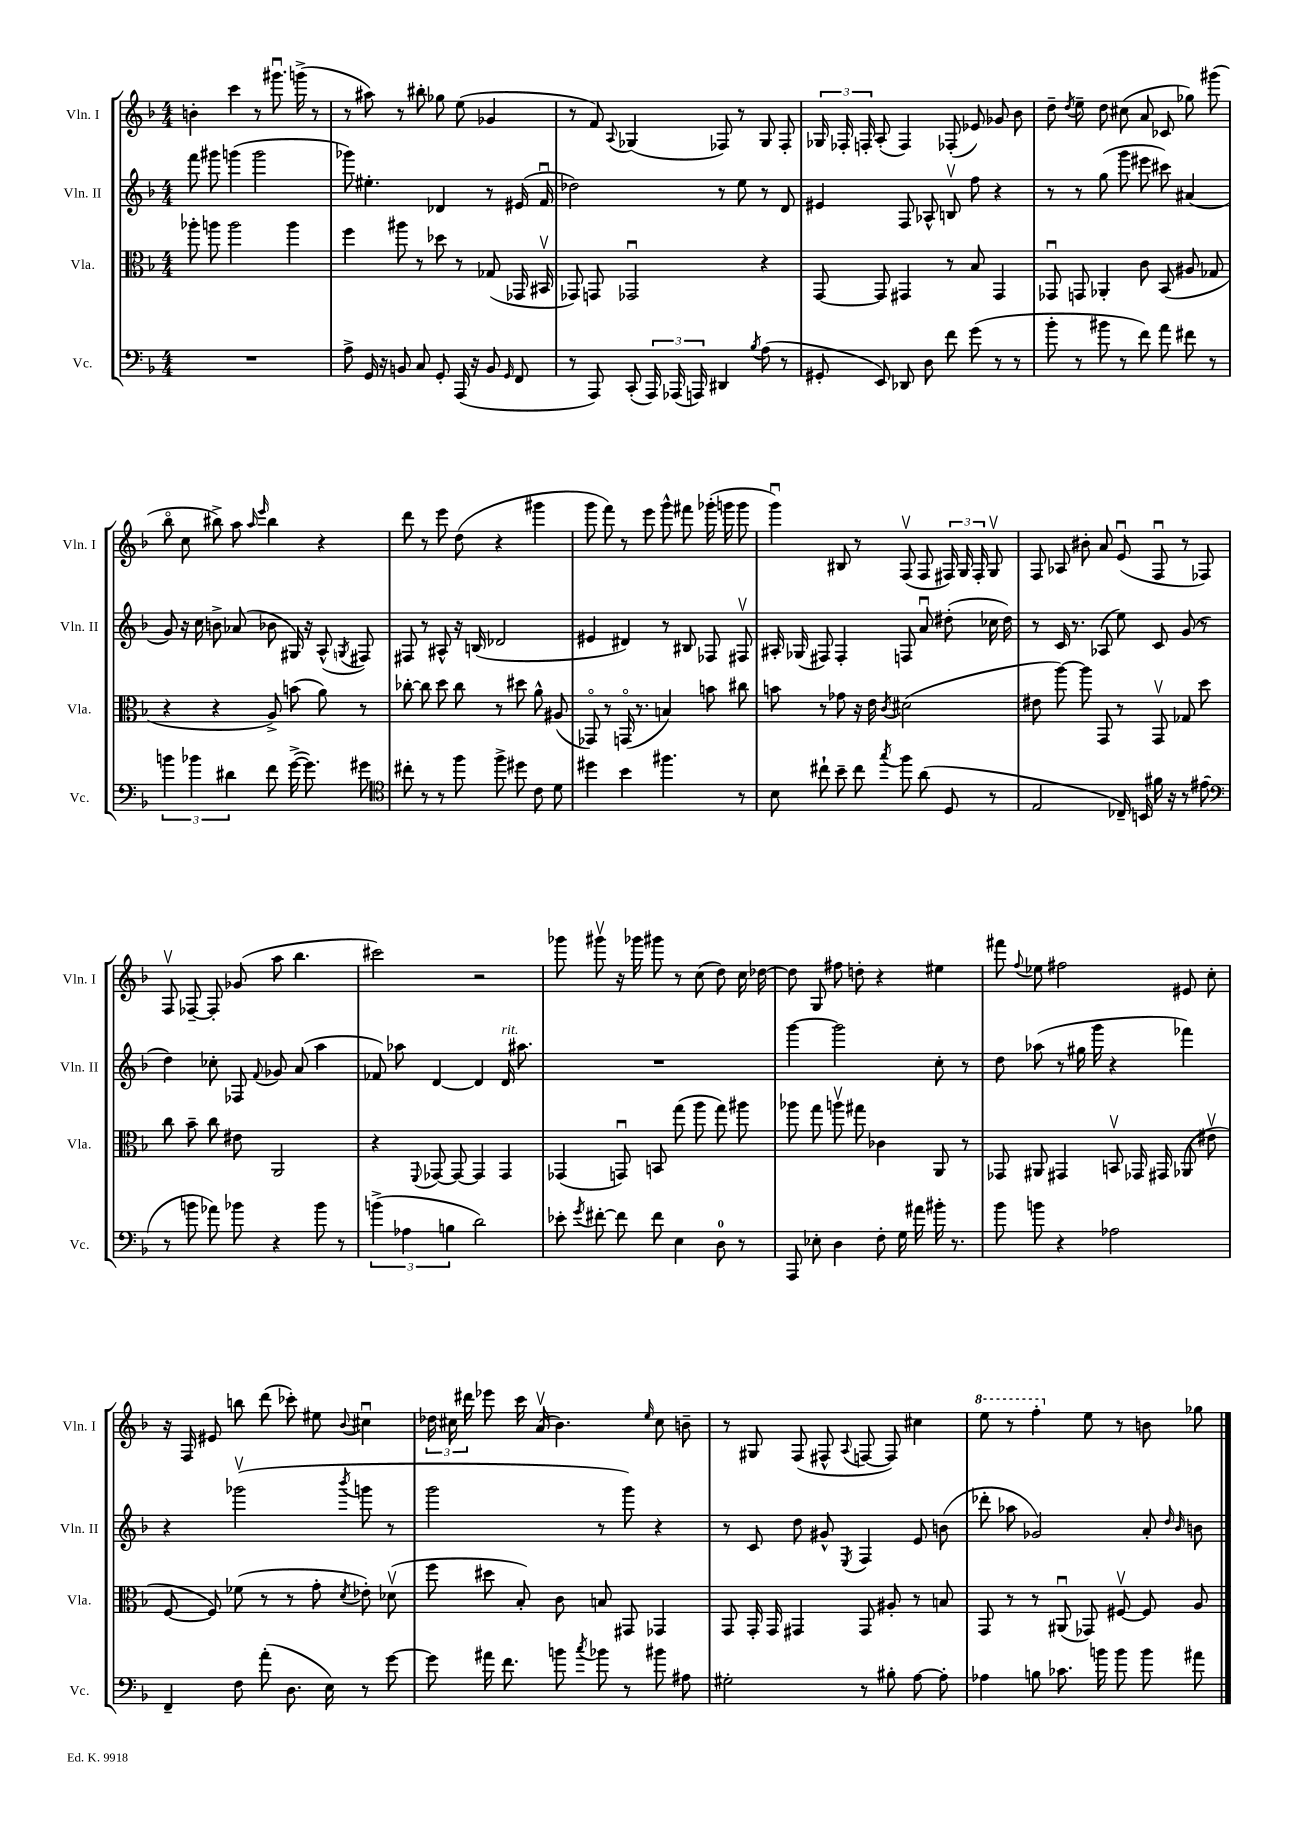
<<
\new StaffGroup <<
\new Staff = "s0" \with { instrumentName = "Vln. I" shortInstrumentName = "Vln. I" } {
    \clef treble \key f \major \numericTimeSignature \time 4/4
    \autoBeamOff b'4-. c'''4 r8 gis'''8.\downbow g'''16->( r8 |
    r8 ais''8) r8 bis''8-. ges''8 e''8( ges'4 |
    r8 f'8) \appoggiatura { a8 } ges4( fes8) r8 ges8 fes8-. |
    \tuplet 3/2 { ges16 fes16-. f16-. } a8-.( f4) fes8-.( ees'8) ges'8 bes'8 |
    d''8-- \acciaccatura { d''8 } e''8-- d''8 cis''8( a'8 ces'8 ges''8) gis'''8( |
    bes''8\flageolet c''8 bis''8->) a''8 \grace { a''16 e'''16 } bis''4 r4 |
    d'''8 r8 e'''8 d''8( r4 gis'''4 |
    g'''8 f'''8) r8 e'''8 g'''8-^ fis'''8 ges'''16-.( g'''16 g'''8 |
    g'''4\downbow) bis8 r8 f8\upbow( f8 \tuplet 3/2 { fis16) g16 fis16-. } g8\upbow |
    f8 aes8 bis'8-. a'8 e'8\downbow( f8\downbow r8 fes8) |
    f8\upbow fes8~-- fes8-. ges'8( a''8 bes''4. |
    cis'''2) r2 |
    ges'''8 gis'''8\upbow r16 ges'''16 gis'''8 r8 c''8( d''8) c''16 des''16~ |
    des''8 g8 fis''8 d''8-. r4 eis''4 |
    fis'''8 \appoggiatura { f''8 } ees''8 fis''2 eis'8 c''8-. |
    r16 f16 eis'8 b''8 d'''8( ces'''8-.) eis''8 \appoggiatura { bes'8 } cis''4\downbow |
    \tuplet 3/2 { des''16 cis''16 dis'''16 } ees'''8 c'''16 a'16\upbow( bes'4.) \grace { e''16 } cis''8 b'8-- |
    r8 gis8 f8( fis8-^ \appoggiatura { a8 } f8~ f8) cis''4 |
    \ottava #1 e'''8 r8 f'''4-. \ottava #0 e''8 r8 b'8 ges''8 \bar "|." |
}
\new Staff = "s1" \with { instrumentName = "Vln. II" shortInstrumentName = "Vln. II" } {
    \clef treble \key f \major \numericTimeSignature \time 4/4
    \autoBeamOff f'''8 gis'''8 g'''4( g'''2 |
    ges'''8) eis''4.-. des'4 r8 eis'16( f'16\downbow |
    des''2) r8 e''8 r8 d'8 |
    eis'4 f8 aes8-^ b8\upbow f''8 r4 |
    r8 r8 g''8( g'''8 eis'''8 cis'''8) ais'4( |
    g'8) r16 c''16 b'8-> aes'8( bes'8 gis16) r16 a8-^( \acciaccatura { g8 } fis8) |
    fis8 r8 ais8-^ r16 b16( des'2 |
    eis'4 dis'4) r8 bis8 fes8 fis8\upbow |
    ais16-. ges16( fis8) fis4-. f8 a'8\downbow dis''8-.( ces''16 dis''16) |
    r8 c'16 r8. aes8( e''8) c'8 g'8( r8 |
    d''4) ces''8-. fes8 \appoggiatura { f'8 } ges'8 a'8( a''4 |
    fes'8) aes''8 d'4~ d'4 d'16^\markup { \italic "rit." } ais''8. |
    R1 |
    g'''4~ g'''2 c''8-. r8 |
    d''8 aes''8( r8 gis''16 g'''16 r4 fes'''4) |
    r4 ges'''2\upbow( \acciaccatura { bes'''8 } g'''8 r8 |
    g'''2 r8 g'''8) r4 |
    r8 c'8 d''8 gis'8-^ \acciaccatura { e8 } f4 e'8 b'8( |
    des'''8-. aes''8 ges'2) a'8-. \grace { d''16 bes'16 } b'8 \bar "|." |
}
\new Staff = "s2" \with { instrumentName = "Vla." shortInstrumentName = "Vla." } {
    \clef alto \key f \major \numericTimeSignature \time 4/4
    \autoBeamOff aes''8-. a''8 a''2 a''4 |
    f''4 ais''8 r8 des''8 r8 ges8( ges,16 bis,16\upbow |
    ges,8) g,8 ges,2\downbow r4 |
    g,8~ g,8 gis,4 r8 bes8 gis,4 |
    ges,8\downbow g,8 aes,4-. c'8 bes,8( ais8 ges8 |
    r4 r4 a8->) b'8( a'8) r8 |
    ces''8~-. ces''8 d''8 ces''8 r8 dis''8 a'8-^ ais8( |
    ges,8\flageolet) r8 g,16\flageolet( r8. b4) b'8 cis''8 |
    b'8 r8 ges'8 r16 e'16 \acciaccatura { c'8 } dis'2( |
    eis'8 a''8~) a''8 g,8 r8 g,8\upbow ges8 d''8 |
    c''8 bes'8-- c''8 eis'8 a,2 |
    r4 \appoggiatura { f,8 } ges,8~ ges,8~ ges,4 ges,4 |
    ges,4( g,8\downbow) b,8 g''8( a''8 g''8) ais''8 |
    aes''8 g''8 a''8\upbow gis''8 ces'4 a,8 r8 |
    ges,8 ais,8 gis,4 b,8\upbow ges,16 gis,16 aes,8( eis'8\upbow |
    f8~ f8) fes'8( r8 r8 g'8-. \acciaccatura { d'8 } ees'8-.) des'8\upbow( |
    f''8 dis''8 bes8-.) c'8 b8 gis,8 ges,4 |
    g,8 g,16-. g,16 gis,4 gis,8 ais8-. r8 b8 |
    g,8 r8 r8 ais,8\downbow( ges,8) fis8~\upbow fis8 a8 \bar "|." |
}
\new Staff = "s3" \with { instrumentName = "Vc." shortInstrumentName = "Vc." } {
    \clef bass \key f \major \numericTimeSignature \time 4/4
    \autoBeamOff R1 |
    a8-> g,16 r16 b,8 c8 g,8-. a,,16( r16 b,8 \grace { g,16 } f,8 |
    r8 a,,8) c,8-.( \tuplet 3/2 { a,,16) aes,,16( a,,16) } dis,4 \acciaccatura { bes8 } a8( r8 |
    gis,8-. e,8) des,8 d8 f'8 g'8( r8 r8 |
    bes'8-. r8 bis'8 r8 f'8) a'8 fis'8 r8 |
    \tuplet 3/2 { b'4 bes'4 dis'4 } f'8 g'16~->( g'8.) gis'8 |
    \clef tenor cis''8-. r8 r8 f''8 f''8-> dis''8 c'8 d'8 |
    dis''4 bes'4 fis''4. r8 |
    bes8 cis''8-! bes'8-- cis''8 \acciaccatura { g''8 } f''8 a'8( d8 r8 |
    e2 ces16--) b,16 fis'16 r16 r8 eis'8( |
    \clef bass r8 b'8 aes'8) bes'8 r4 bes'8 r8 |
    \tuplet 3/2 { b'4->( aes4 b4 } d'2) |
    ees'8-. \acciaccatura { g'8 } fis'8~-. fis'8 fis'8 e4 d8-0 r8 |
    a,,8 ees8-. d4 f8-. g16 ais'16 bis'16-. r8. |
    bes'8 b'8 r4 aes2 |
    f,4-- f8 a'8-.( d8. e16) r8 g'8~ |
    g'8 ais'16 f'8. b'8 \acciaccatura { c''8 } bes'8 r8 bis'8 ais8 |
    gis2-. r8 bis8-. a8~ a8-. |
    aes4 b8 ces'8. b'16 b'8 b'8 ais'8 \bar "|." |
}
>>
>>
\layout { \context { \Score \remove "Bar_number_engraver" } }
